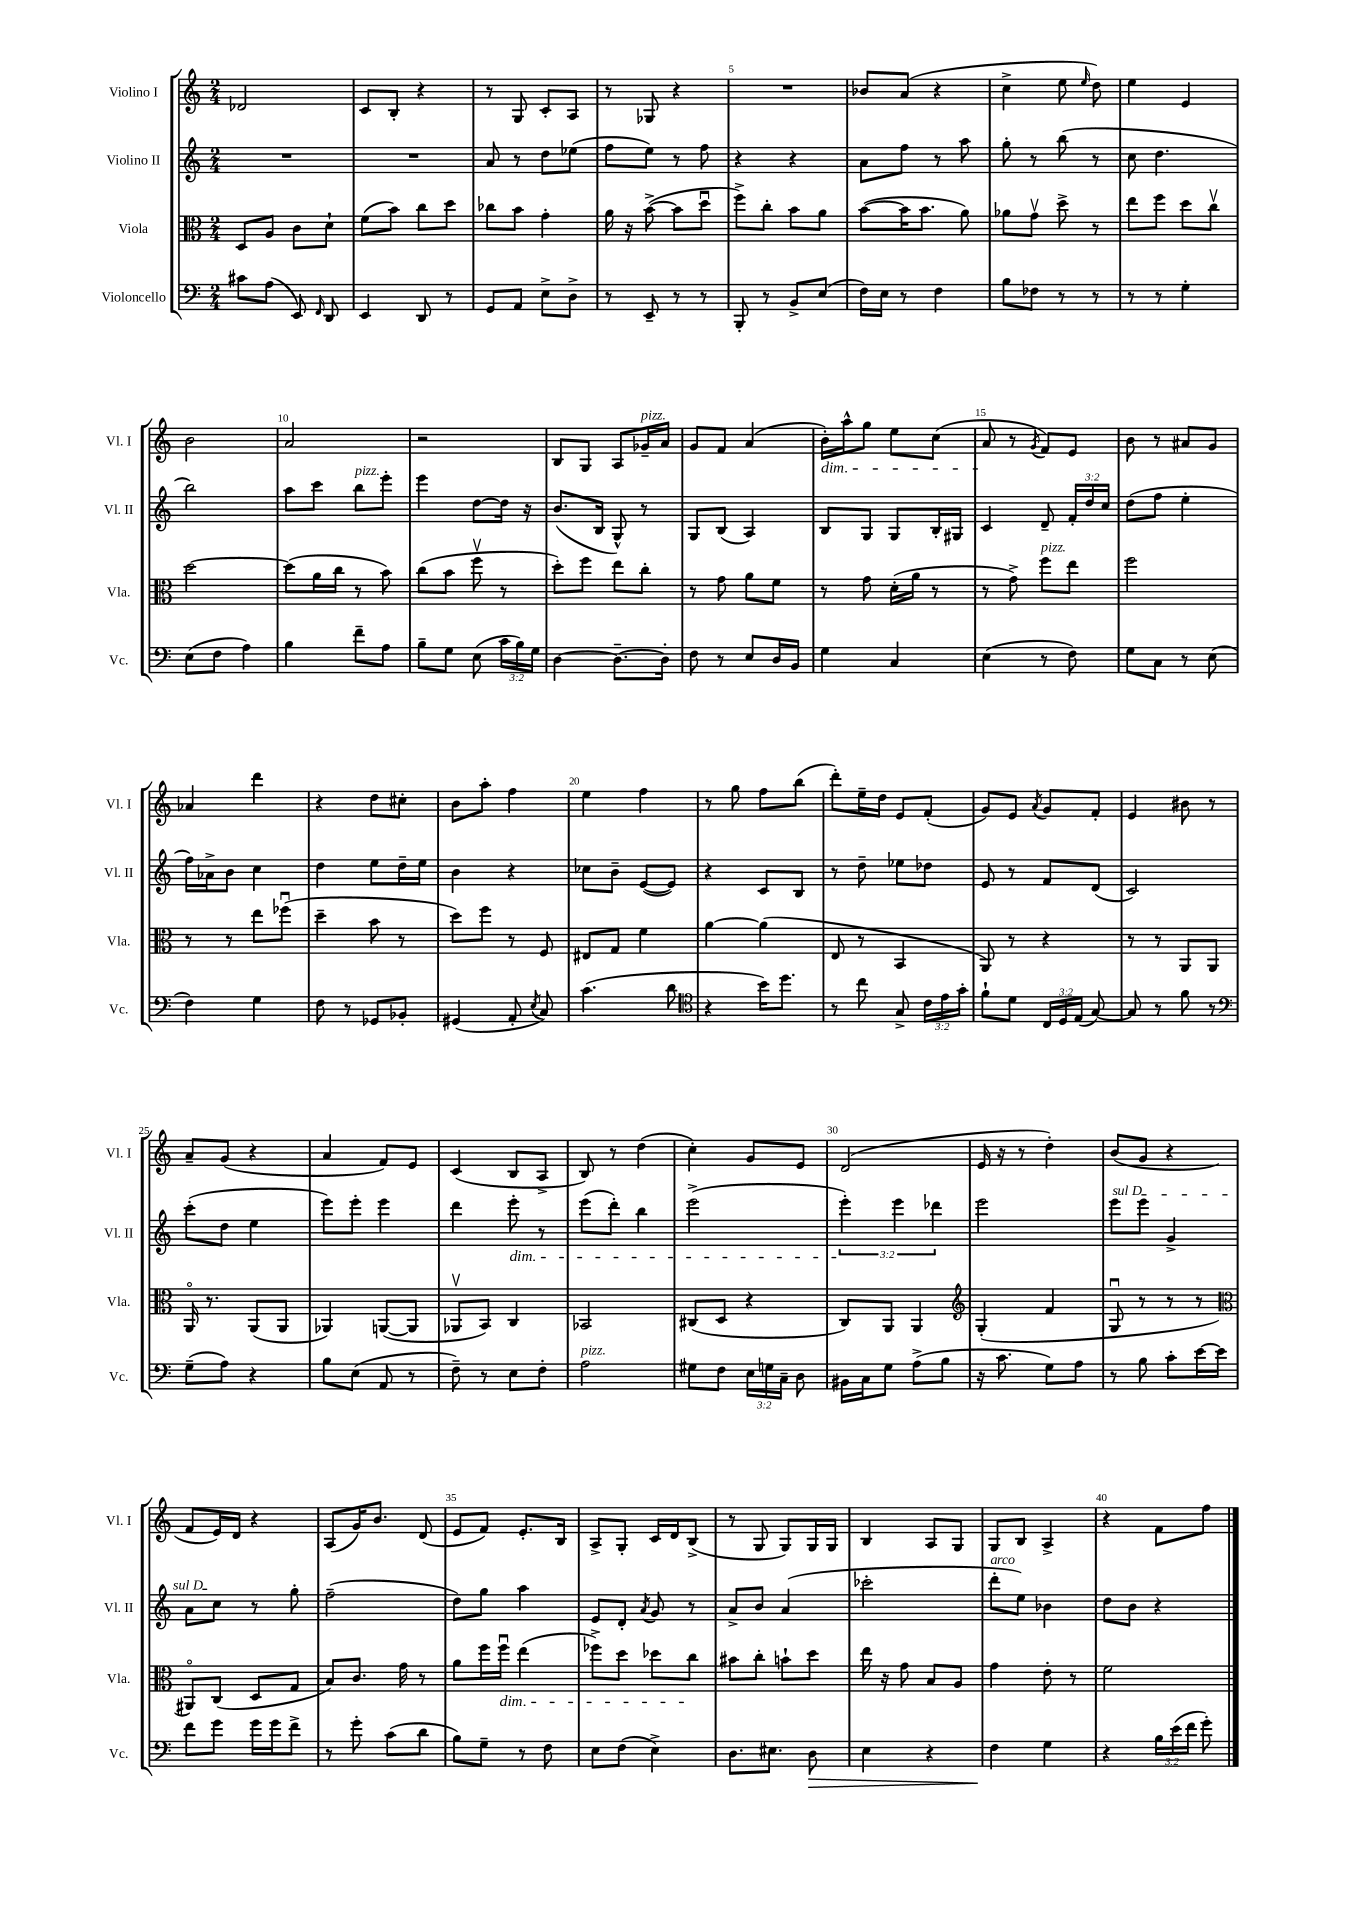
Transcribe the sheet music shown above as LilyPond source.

<<
\new StaffGroup <<
\new Staff = "s0" \with { instrumentName = "Violino I" shortInstrumentName = "Vl. I" } {
    \clef treble \key c \major \numericTimeSignature \time 2/4
    \autoBeamOff des'2 |
    c'8[ b8]-. r4 |
    r8 g8 c'8[-. a8] |
    r8 ges8 r4 |
    R2 |
    bes'8[ a'8]( r4 |
    c''4-> e''8 \grace { e''16 } d''8) |
    e''4 e'4 |
    b'2 |
    a'2 |
    r2 |
    b8[ g8] a8[ ges'16--^\markup { \italic "pizz." } a'16] |
    g'8[ f'8] a'4( |
    b'16[-.\dim) a''16-^ g''8] e''8[ c''8]( |
    a'8\! r8 \acciaccatura { g'8 } f'8[) e'8] |
    b'8 r8 ais'8[ g'8] |
    aes'4 d'''4 |
    r4 d''8[ cis''8]-. |
    b'8[ a''8]-. f''4 |
    e''4 f''4 |
    r8 g''8 f''8[ b''8]( |
    d'''8[-.) e''16-- d''16] e'8[ f'8]-.( |
    g'8[) e'8] \acciaccatura { a'8 } g'8[ f'8]-. |
    e'4 bis'8 r8 |
    a'8[-- g'8]( r4 |
    a'4 f'8[) e'8] |
    c'4( b8[ a8]-> |
    b8) r8 d''4( |
    c''4-.) g'8[ e'8] |
    d'2( |
    e'16 r16 r8 d''4-.) |
    b'8[( g'8] r4 |
    f'8[ e'16) d'16] r4 |
    a8[( g'16) b'8.] d'8( |
    e'8[ f'8]) e'8.[-. b16] |
    a8[-> g8]-. c'16[ d'16 b8]->( |
    r8 g8 g8[) g16 g16] |
    b4 a8[ g8] |
    g8[ b8] a4-> |
    r4 f'8[ f''8] \bar "|." |
}
\new Staff = "s1" \with { instrumentName = "Violino II" shortInstrumentName = "Vl. II" } {
    \clef treble \key c \major \numericTimeSignature \time 2/4 \override Staff.TupletNumber.text = #tuplet-number::calc-fraction-text
    \autoBeamOff R2 |
    R2 |
    a'8 r8 d''8[ ees''8]( |
    f''8[ e''8]) r8 f''8 |
    r4 r4 |
    a'8[ f''8] r8 a''8 |
    g''8-. r8 b''8( r8 |
    c''8 d''4. |
    b''2) |
    a''8[ c'''8] b''8[^\markup { \italic "pizz." } e'''8]-. |
    e'''4 d''8[~ d''16] r16 |
    b'8.[( b16] g8-^) r8 |
    g8[ b8]( a4) |
    b8[ g8] g8[ b16-. gis16] |
    c'4 d'8-- \tuplet 3/2 { f'16[-. d''16 c''16] } |
    d''8[( f''8] e''4-. |
    f''16[) aes'16-> b'8] c''4 |
    d''4 e''8[ d''16-- e''16] |
    b'4 r4 |
    ces''8[ b'8]-- e'8[~( e'8]) |
    r4 c'8[ b8] |
    r8 d''8-- ees''8[ des''8] |
    e'8 r8 f'8[ d'8]( |
    c'2) |
    c'''8[-.( d''8] e''4 |
    e'''8[) e'''8]-. e'''4 |
    d'''4 e'''8-.\dim r8 |
    e'''8[( d'''8]-.) b''4 |
    e'''2->( |
    \tuplet 3/2 { e'''4-.\!) e'''4 des'''4 } |
    e'''2 |
    \once \override TextSpanner.bound-details.left.text = \markup { \italic "sul D" } e'''8[\startTextSpan e'''8] g'4-> |
    a'8[ c''8]\stopTextSpan r8 g''8-. |
    f''2--( |
    d''8[) g''8] a''4 |
    e'8[ d'8]-. \acciaccatura { a'8 } g'8 r8 |
    a'8[-> b'8] a'4( |
    ces'''2-. |
    d'''8[-.^\markup { \italic "arco" } e''8]) bes'4 |
    d''8[ b'8] r4 \bar "|." |
}
\new Staff = "s2" \with { instrumentName = "Viola" shortInstrumentName = "Vla." } {
    \clef alto \key c \major \numericTimeSignature \time 2/4
    \autoBeamOff d8[ a8] c'8[ d'8]-! |
    f'8[( b'8]) c''8[ d''8] |
    ces''8[ b'8] g'4-. |
    a'16 r16 b'8~->( b'8[ d''8]\downbow |
    f''8[->) c''8]-. b'8[ a'8] |
    b'8[~( b'16 b'8.] a'8) |
    aes'8[ g'8]\upbow d''8-> r8 |
    e''8[ f''8] d''8[ c''8]\upbow |
    d''2~ |
    d''8[( a'16 c''16] r8 b'8) |
    c''8[( b'8] f''8\upbow r8 |
    d''8[-.) f''8] e''8[ c''8]-. |
    r8 g'8 a'8[ f'8] |
    r8 g'8 d'16[-.( a'16] r8 |
    r8 g'8->) f''8[^\markup { \italic "pizz." } e''8] |
    f''2 |
    r8 r8 e''8[ fes''8]\downbow( |
    d''4-- b'8 r8 |
    d''8[) f''8] r8 f8 |
    eis8[ g8] f'4 |
    a'4~ a'4( |
    e8 r8 b,4 |
    a,8) r8 r4 |
    r8 r8 a,8[ a,8] |
    a,16\flageolet r8. a,8[( a,8] |
    aes,4) a,8[~( a,8] |
    aes,8[\upbow b,8]) c4 |
    bes,2 |
    cis8[( d8] r4 |
    c8[) a,8] a,4 |
    \clef treble g4-.( f'4 |
    g8\downbow r8 r8 r8 |
    \clef alto ais,8[\flageolet) c8]( d8[ g8] |
    b8[) c'8.] g'16 r8 |
    a'8[ f''16 f''16]\downbow\dim e''4( |
    fes''8[->) d''8] des''8[ c''8]\! |
    bis'8[ c''8]-. b'8[-! d''8] |
    e''16 r16 g'8 b8[ a8] |
    g'4 e'8-. r8 |
    f'2 \bar "|." |
}
\new Staff = "s3" \with { instrumentName = "Violoncello" shortInstrumentName = "Vc." } {
    \clef bass \key c \major \numericTimeSignature \time 2/4 \override Staff.TupletNumber.text = #tuplet-number::calc-fraction-text
    \autoBeamOff cis'8[ a8]( e,8) \grace { f,16 } d,8 |
    e,4 d,8 r8 |
    g,8[ a,8] e8[-> d8]-> |
    r8 e,8-- r8 r8 |
    b,,8-. r8 b,8[-> e8]( |
    f16[) e16] r8 f4 |
    b8[ fes8] r8 r8 |
    r8 r8 g4-. |
    e8[( f8] a4) |
    b4 f'8[-- a8] |
    b8[-- g8] e8( \tuplet 3/2 { c'16[ b16) g16] } |
    d4~ d8.[~-- d16]-. |
    f8 r8 e8[ d16 b,16] |
    g4 c4 |
    e4( r8 f8) |
    g8[ c8] r8 e8( |
    f4) g4 |
    f8 r8 ges,8[ bes,8]-. |
    gis,4( a,8-. \acciaccatura { e8 } c8) |
    c'4.( d'8 |
    \clef tenor r4 b'16[) d''8.] |
    r8 c''8 g8-> \tuplet 3/2 { c'16[ e'16 g'16]-. } |
    f'8[-! d'8] \tuplet 3/2 { c16[ d16 e16]( } g8~) |
    g8 r8 f'8 r8 |
    \clef bass g8[--( a8]) r4 |
    b8[ e8]( a,8 r8 |
    f8--) r8 e8[ f8]-. |
    a2^\markup { \italic "pizz." } |
    gis8[ f8] \tuplet 3/2 { e16[ g16 c16]-- } d8 |
    bis,16[ c16 g8] a8[->( b8] |
    r16 c'8. g8[) a8] |
    r8 b8 c'8[-. e'16~ e'16] |
    f'8[ g'8] g'16[ g'16 f'8]-> |
    r8 g'8-. c'8[( d'8] |
    b8[) g8]-- r8 f8 |
    e8[ f8]( e4->) |
    d8.[ eis8.] d8\> |
    e4 r4 |
    f4\! g4 |
    r4 \tuplet 3/2 { b16[ e'16( f'16] } g'8-.) \bar "|." |
}
>>
>>
\layout { \context { \Score \override BarNumber.break-visibility = ##(#f #t #t) barNumberVisibility = #(every-nth-bar-number-visible 5) } }
